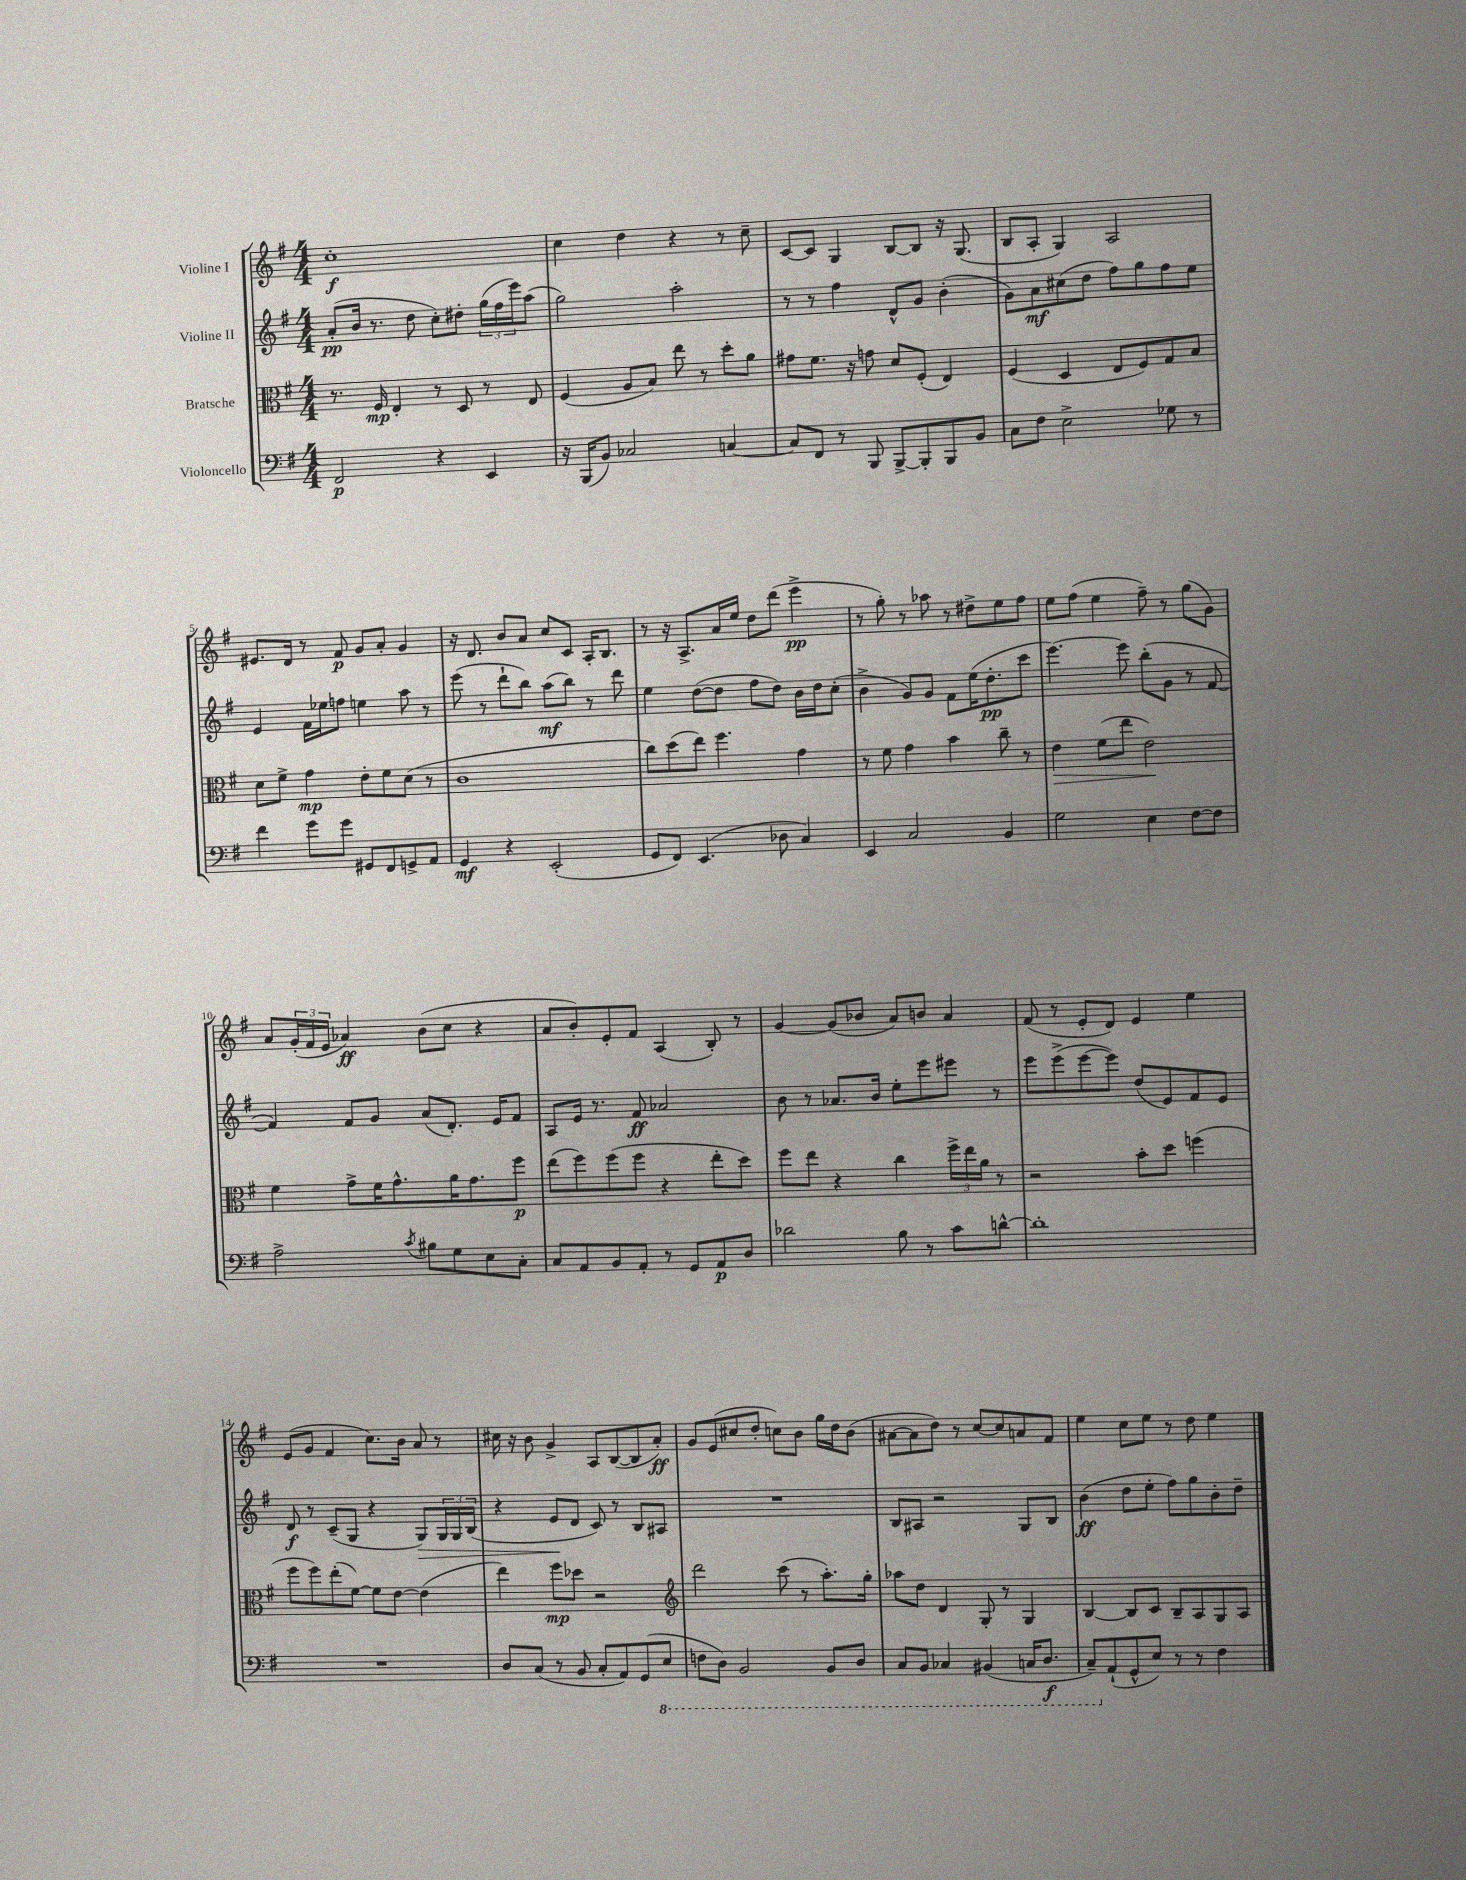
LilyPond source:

<<
\new StaffGroup <<
\new Staff = "s0" \with { instrumentName = "Violine I" } {
    \clef treble \key g \major \numericTimeSignature \time 4/4
    c''1-.\f |
    c''4 d''4 r4 r8 c''8-- |
    c'8~ c'8 g4 b8~ b8 r16 g8.( |
    b8 a8-. g4) a2 |
    eis'8. d'16 r8 fis'8\p g'8 a'8-. g'4 |
    r16 d'8. b'8 a'8 c''8 c'8 a16-. b8. |
    r8 r16 a8.-> a'16 e''16 d''8 d'''8( e'''4->\pp |
    r8 g''8-.) r8 aes''8 r8 dis''8-> e''8 fis''8 |
    e''8 fis''8( e''4 fis''8--) r8 g''8( g'8) |
    a'8 \tuplet 3/2 { g'16-.( fis'16 e'16 } aes'4\ff) b'8( c''8 r4 |
    a'8 b'8-.) e'8-. fis'8 a4( b8-.) r8 |
    g'4~ g'8( bes'8 a'8) b'8 a'4 |
    fis'8( r8 e'8-. d'8) e'4 e''4 |
    e'8( g'8 fis'4 c''8.) b'16 a'8 r8 |
    cis''16 r16 b'8 g'4-> a8 b8~( b8 a'8-.\ff) |
    g'8 e'8( cis''8 d''8-. c''8) b'8 g''16 d''16 b'8( |
    ais'8~ ais'8 d''8) r8 c''8~ c''8 a'8 fis'8 |
    e''4 c''8 e''8 r8 d''8 e''4 \bar "|." |
}
\new Staff = "s1" \with { instrumentName = "Violine II" } {
    \clef treble \key g \major \numericTimeSignature \time 4/4
    a'8-.\pp( b'16 r8. d''8 c''8-.) dis''8-. \tuplet 3/2 { g''16( fis''16 e'''16) } a''8( |
    g''2) a''2-. |
    r8 r8 fis''4 d'8-^ g'8 b'4-.( |
    g'8) a'8\mf cis''8( d''8 fis''8) g''8 fis''8 e''8 |
    e'4 fis'16 ees''16 f''8 e''4 a''8 r8 |
    e'''8( r8 d'''8-! b''8) a''8\mf( b''8) r8 d'''8 |
    e''4 d''8~( d''8 fis''8 d''8) b'16 d''16 c''8-.( |
    b'4-> g'8) g'8 fis'8 e''16( d''8.-.\pp c'''8 |
    e'''4.~) e'''8 b''8-.( g'8 r8 fis'8~ |
    fis'4) fis'8 g'8 a'8( d'8.-.) e'16 fis'8 |
    a8 e'16 r8. fis'8\ff aes'2 |
    b'8 r8 aes'8. b'16 e''8-. e'''8 eis'''8 r8 |
    e'''8 e'''8->( e'''8~ e'''8) d''8( e'8) fis'8 e'8 |
    d'8\f r8 c'8--( g8 r4 g8\>) \tuplet 3/2 { g16 g16 b16( } |
    r4 e'8\! d'8 c'8) r8 b8 ais8 |
    R1 |
    b8 ais8 r2 g8 b8 |
    b'4\ff( d''8 e''8-. fis''8) g''8 b'8-. d''8-- \bar "|." |
}
\new Staff = "s2" \with { instrumentName = "Bratsche" } {
    \clef alto \key g \major \numericTimeSignature \time 4/4
    r8. fis16\mp e4-. r8 d8 r8 e8 |
    fis4( a8 b8) e''8 r8 d''8-. a'8 |
    gis'8 fis'8. r16 g'8 d'8 fis8-.( e4) |
    fis4( d4 e8 fis8) g8 b8 |
    d'8 fis'8-> g'4\mp e'8-. fis'8 d'8( r8 |
    c'1 |
    c''8) d''8( e''8) fis''4. g'4 |
    r8 fis'8 g'4 b'4 c''8-- r8 |
    e'4\> fis'8( e''8 e'2\!) |
    fis'4 g'8-> fis'16 g'8.-^ a'16 g'8. fis''8\p |
    e''8( fis''8) fis''8( fis''8 r4 e''8-. d''8) |
    fis''8 e''8 r4 c''4 \tuplet 3/2 { fis''16-> e''16 a'16 } r8 |
    r2 b'8-. d''8 f''4( |
    fis''8 fis''8) e''8-.( fis'8~) fis'8 e'8~ e'4( |
    e''4) fis''8\mp des''8 r2 |
    \clef treble d'''2 c'''8( r8 a''8.-.) g''16-. |
    aes''8 d''8 d'4 g8-. r8 g4 |
    b4~ b8 c'8 b8-- a8 g8 a8 \bar "|." |
}
\new Staff = "s3" \with { instrumentName = "Violoncello" } {
    \clef bass \key g \major \numericTimeSignature \time 4/4
    fis,2\p r4 e,4 |
    r16 b,,16( b,8) ces2 c4~ |
    c8 fis,8 r8 b,,8 b,,8~-> b,,8-. b,,8 b,8 |
    c8 fis8 e2-> ges8 r8 |
    fis'4 g'8 g'8 gis,8 fis,8 g,8-> a,8 |
    g,4\mf r4 e,2-.( |
    g,8 fis,8) e,4.( des8 c4) |
    e,4 c2 b,4 |
    g2 e4 fis8~ fis8 |
    a2-> \acciaccatura { c'8 } bis8 g8 e8 c8-. |
    c8 a,8 b,8 a,8-. r8 g,8 a,8\p d8 |
    des'2 b8 r8 c'8 d'8~-^ |
    d'1-. |
    R1 |
    d8 c8( r8 b,8 c8-. a,8) g,8( \ottava #-1 e,8 |
    f,8 d,8) b,,2 b,,8 d,8 |
    c,8 b,,8 ces,4 bis,,4( c,16 d,8.\f |
    c,8--) \ottava #0 a,8-!( g,8-^ e8) r8 r8 fis4 \bar "|." |
}
>>
>>
